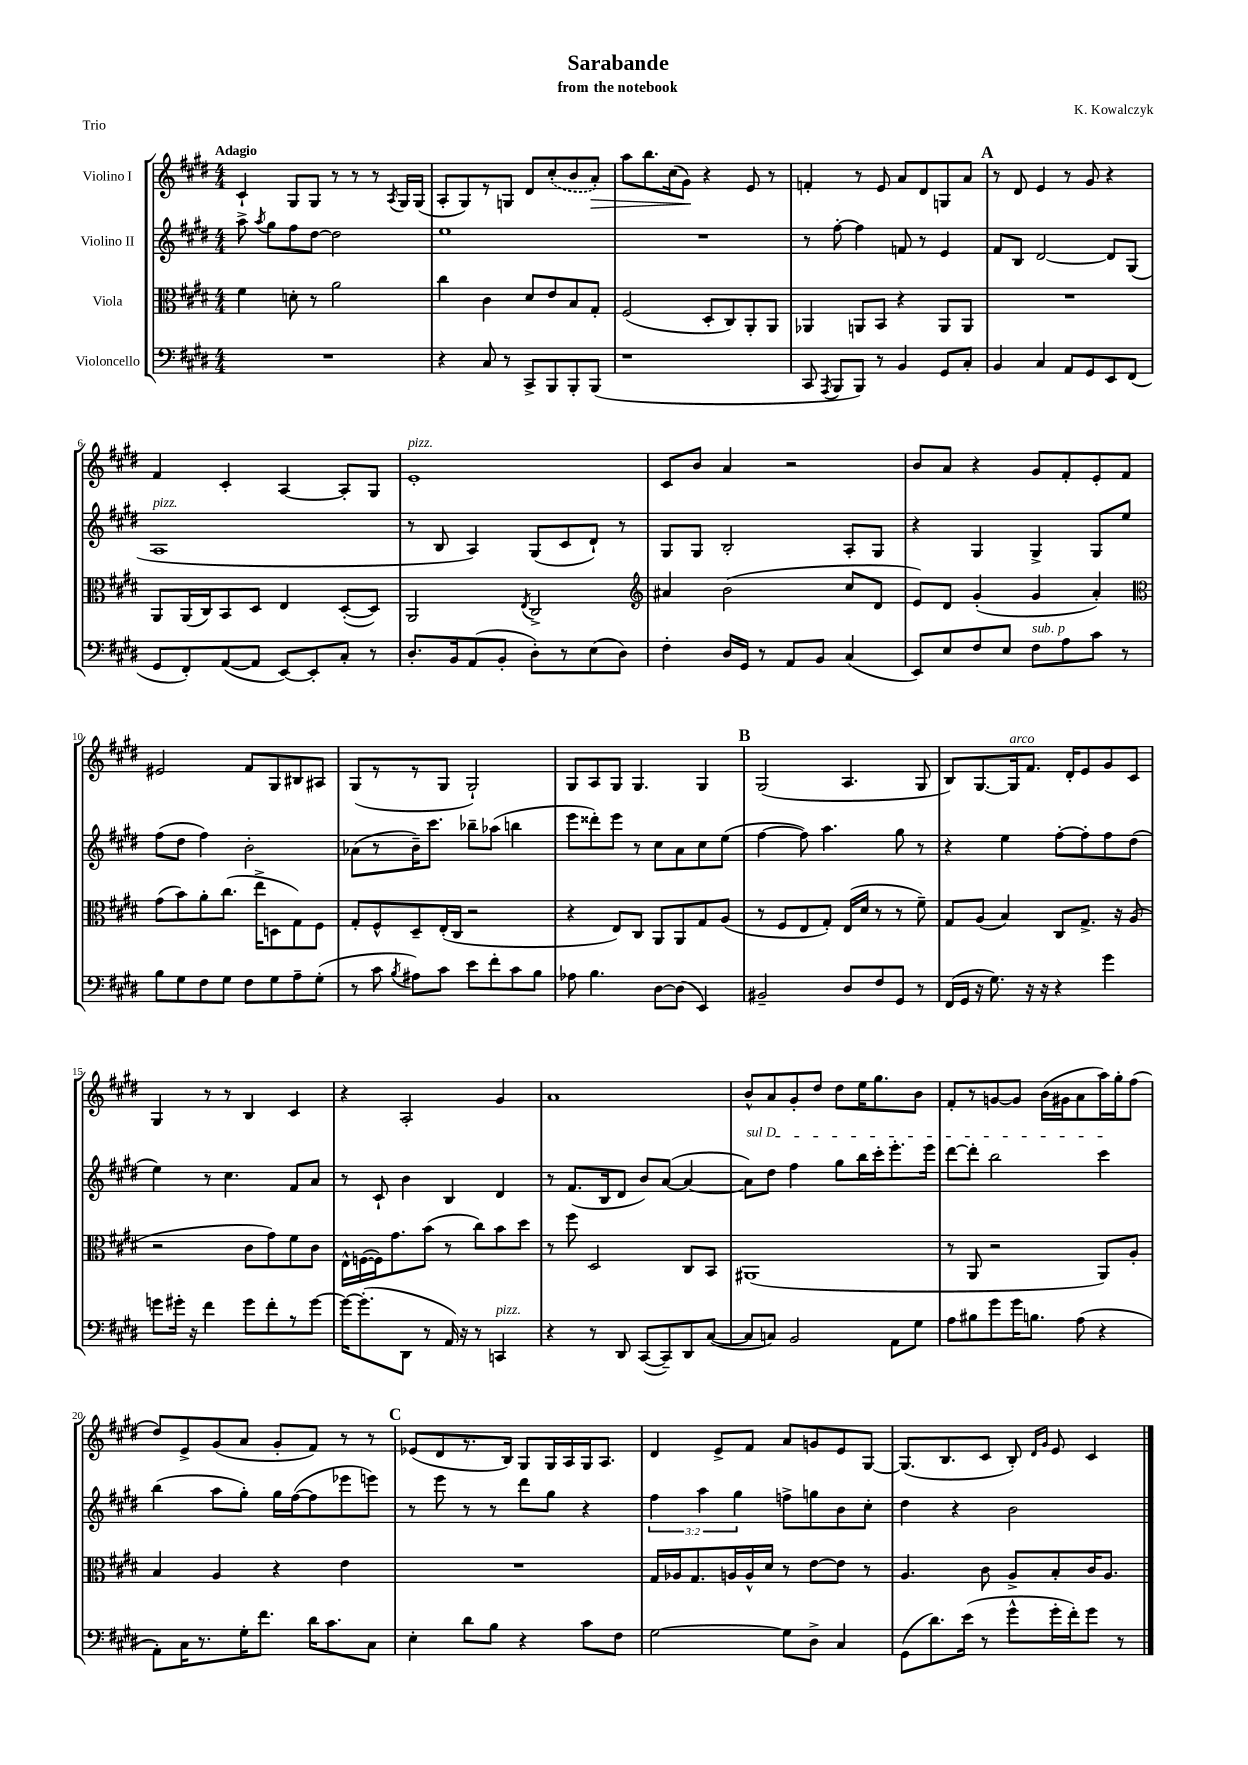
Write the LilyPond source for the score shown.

\header { title = "Sarabande" composer = "K. Kowalczyk" subtitle = "from the notebook" piece = "Trio" }
<<
\new StaffGroup <<
\new Staff = "s0" \with { instrumentName = "Violino I" } {
    \clef treble \key e \major \numericTimeSignature \time 4/4 \tempo "Adagio"
    \autoBeamOff cis'4-! gis8[ gis8] r8 r8 r8 \acciaccatura { a8 } gis16[ gis16]( |
    a8[-. gis8) r8 g8] dis'8[ \once \slurDashed cis''8-.( b'8 a'8]-.\>) |
    a''8[ b''8. cis''16( gis'8]\!) r4 e'8 r8 |
    f'4-. r8 e'8 a'8[ dis'8 g8 a'8] |
    \mark \markup { \bold "A" } r8 dis'8 e'4 r8 gis'8 r4 |
    fis'4 cis'4-. a4~ a8[-. gis8] |
    e'1-.^\markup { \italic "pizz." } |
    cis'8[ b'8] a'4 r2 |
    b'8[ a'8] r4 gis'8[ fis'8-. e'8-. fis'8] |
    eis'2 fis'8[ gis8 bis8 ais8] |
    gis8[( r8 r8 gis8] gis2-!) |
    gis8[ a8 gis8] gis4. gis4 |
    \mark \markup { \bold "B" } gis2( a4. gis8 |
    b8[) gis8.~ gis16^\markup { \italic "arco" } fis'8.] dis'16[-. e'8 gis'8 cis'8] |
    gis4 r8 r8 b4 cis'4 |
    r4 a2-. gis'4 |
    a'1 |
    b'8[-^ a'8 gis'8-. dis''8] dis''8[ e''16 gis''8. b'8] |
    fis'8[-. r8 g'8~ g'8] b'16[( gis'16 a'8 a''16) gis''16-. fis''8]( |
    dis''8[) e'8-> gis'8( a'8] gis'8[-. fis'8]) r8 r8 |
    \mark \markup { \bold "C" } ees'8[( dis'8 r8. b16]) gis8[ gis16 a16 gis16 a8.] |
    dis'4 e'8[-> fis'8] a'8[ g'8 e'8 gis8]~ |
    gis8.[( b8. cis'8] b8-.) \grace { dis'16[ gis'16] } e'8 cis'4 \bar "|." |
}
\new Staff = "s1" \with { instrumentName = "Violino II" } {
    \clef treble \key e \major \numericTimeSignature \time 4/4 \override Staff.TupletNumber.text = #tuplet-number::calc-fraction-text
    \autoBeamOff a''8-> \acciaccatura { a''8 } gis''8[ fis''8 dis''8]~ dis''2 |
    e''1 |
    R1 |
    r8 fis''8~-. fis''4 f'8 r8 e'4 |
    \mark \markup { \bold "A" } fis'8[ b8] dis'2~ dis'8[ gis8]( |
    a1^\markup { \italic "pizz." } |
    r8 b8 a4) gis8[( cis'8 dis'8]-!) r8 |
    gis8[ gis8] b2-. a8[-. gis8] |
    r4 gis4 gis4-> gis8[ e''8] |
    fis''8[( dis''8] fis''4) b'2-. |
    aes'8[( r8 b'16--) cis'''8.] bes''8[-- aes''8]( b''4 |
    e'''8[ disis'''8-.) e'''8] r8 cis''8[ a'8 cis''8 e''8]( |
    \mark \markup { \bold "B" } fis''4~ fis''8) a''4. gis''8 r8 |
    r4 e''4 fis''8[~-. fis''8-. fis''8 dis''8]( |
    e''4) r8 cis''4. fis'8[ a'8] |
    r8 cis'8-! b'4 b4 dis'4 |
    r8 fis'8.[( b16 dis'8] b'8[) a'8]~( a'4~ |
    \once \override TextSpanner.bound-details.left.text = \markup { \italic "sul D" } a'8[\startTextSpan) dis''8] fis''4 gis''8[ b''16 cis'''16-. e'''8.-. e'''16] |
    dis'''8[~ dis'''8]-. b''2 cis'''4\stopTextSpan |
    b''4( a''8[ gis''8]-.) gis''16[ fis''16~( fis''8 ees'''8 e'''8]) |
    \mark \markup { \bold "C" } r8 e'''8 r8 r8 dis'''8[ gis''8] r4 |
    \tuplet 3/2 { fis''4 a''4 gis''4 } f''8[-> g''8 b'8 cis''8]-. |
    dis''4 r4 b'2 \bar "|." |
}
\new Staff = "s2" \with { instrumentName = "Viola" } {
    \clef alto \key e \major \numericTimeSignature \time 4/4
    \autoBeamOff fis'4 d'8-. r8 a'2 |
    cis''4 cis'4 dis'8[ e'8 b8 gis8]-. |
    fis2( dis8[-. cis8) a,8-. a,8] |
    aes,4 a,8[ b,8] r4 a,8[ a,8] |
    \mark \markup { \bold "A" } R1 |
    a,8[ a,16( cis16) b,8 dis8] e4 dis8[~-.( dis8]) |
    a,2 \acciaccatura { e8 } cis2-> |
    \clef treble ais'4 b'2( cis''8[ dis'8] |
    e'8[) dis'8] gis'4-.( gis'4 a'4-.) |
    \clef alto gis'8[( b'8) a'8-. cis''8.]( e''16[-> d8 gis8) fis8] |
    gis8[-. fis8-^ dis8-- e16-.( cis16] r2 |
    r4 e8[) cis8] a,8[ a,8 gis8 a8]( |
    \mark \markup { \bold "B" } r8 fis8[ e8 gis8]-.) e16[( dis'16] r8 r8 fis'8--) |
    gis8[ a8]( b4) cis8[ gis8.]-> r16 a8( |
    r2 cis'8[ gis'8) fis'8 cis'8] |
    e16[-^ f16~( f16) gis'8. b'8]( r8 cis''8[) b'8 dis''8] |
    r8 fis''8 dis2 cis8[ b,8] |
    ais,1( |
    r8 a,8 r2 a,8[) a8]-. |
    b4 a4 r4 e'4 |
    \mark \markup { \bold "C" } R1 |
    gis16[ aes16 gis8. a16 a16-^ dis'16] r8 e'8[~ e'8] r8 |
    a4. cis'8 a8[-> b8-. cis'16 a8.] \bar "|." |
}
\new Staff = "s3" \with { instrumentName = "Violoncello" } {
    \clef bass \key e \major \numericTimeSignature \time 4/4
    \autoBeamOff R1 |
    r4 cis8 r8 cis,8[-> b,,8 b,,8-. b,,8]( |
    r1 |
    cis,8 \acciaccatura { a,,8 } b,,8[ b,,8]) r8 b,4 gis,8[ cis8]-. |
    \mark \markup { \bold "A" } b,4 cis4 a,8[ gis,8 e,8 fis,8]( |
    gis,8[ fis,8-.) a,8~( a,8] e,8[~) e,8-. cis8]-. r8 |
    dis8.[-. b,16 a,8( b,8]-. dis8[-.) r8 e8( dis8]) |
    fis4-. dis16[ gis,16] r8 a,8[ b,8] cis4( |
    e,8[) e8 fis8 e8] fis8[^\markup { \italic "sub. p" } a8 cis'8] r8 |
    b8[ gis8 fis8 gis8] fis8[ gis8 a8-- gis8]-.( |
    r8 cis'8 \acciaccatura { b8 } ais8[) cis'8] e'8[ fis'8-. cis'8 b8] |
    aes8 b4. dis8[~ dis8]( e,4) |
    \mark \markup { \bold "B" } bis,2-- dis8[ fis8 gis,8] r8 |
    fis,16[( gis,16] r16 gis8.) r16 r16 r4 gis'4 |
    g'8[ gis'16]-. r16 fis'4 gis'8[ fis'8-. r8 gis'8]~ |
    gis'16[~ gis'8.-.( dis,8] r8 a,16) r16 r8 c,4^\markup { \italic "pizz." } |
    r4 r8 dis,8 cis,8[~( cis,8--) dis,8 cis8]~( |
    cis8[ c8]) b,2 a,8[ gis8] |
    a8[ bis8 gis'8 gis'16 b8.] a8( r4 |
    a,8[-.) cis16 r8. gis16-. fis'8.] dis'16[ cis'8. cis8] |
    \mark \markup { \bold "C" } e4-. dis'8[ b8] r4 cis'8[ fis8] |
    gis2~ gis8[ dis8]-> cis4 |
    gis,8[( dis'8.) e'16]( r8 gis'8[-^ gis'16-. fis'16-.) gis'8] r8 \bar "|." |
}
>>
>>
